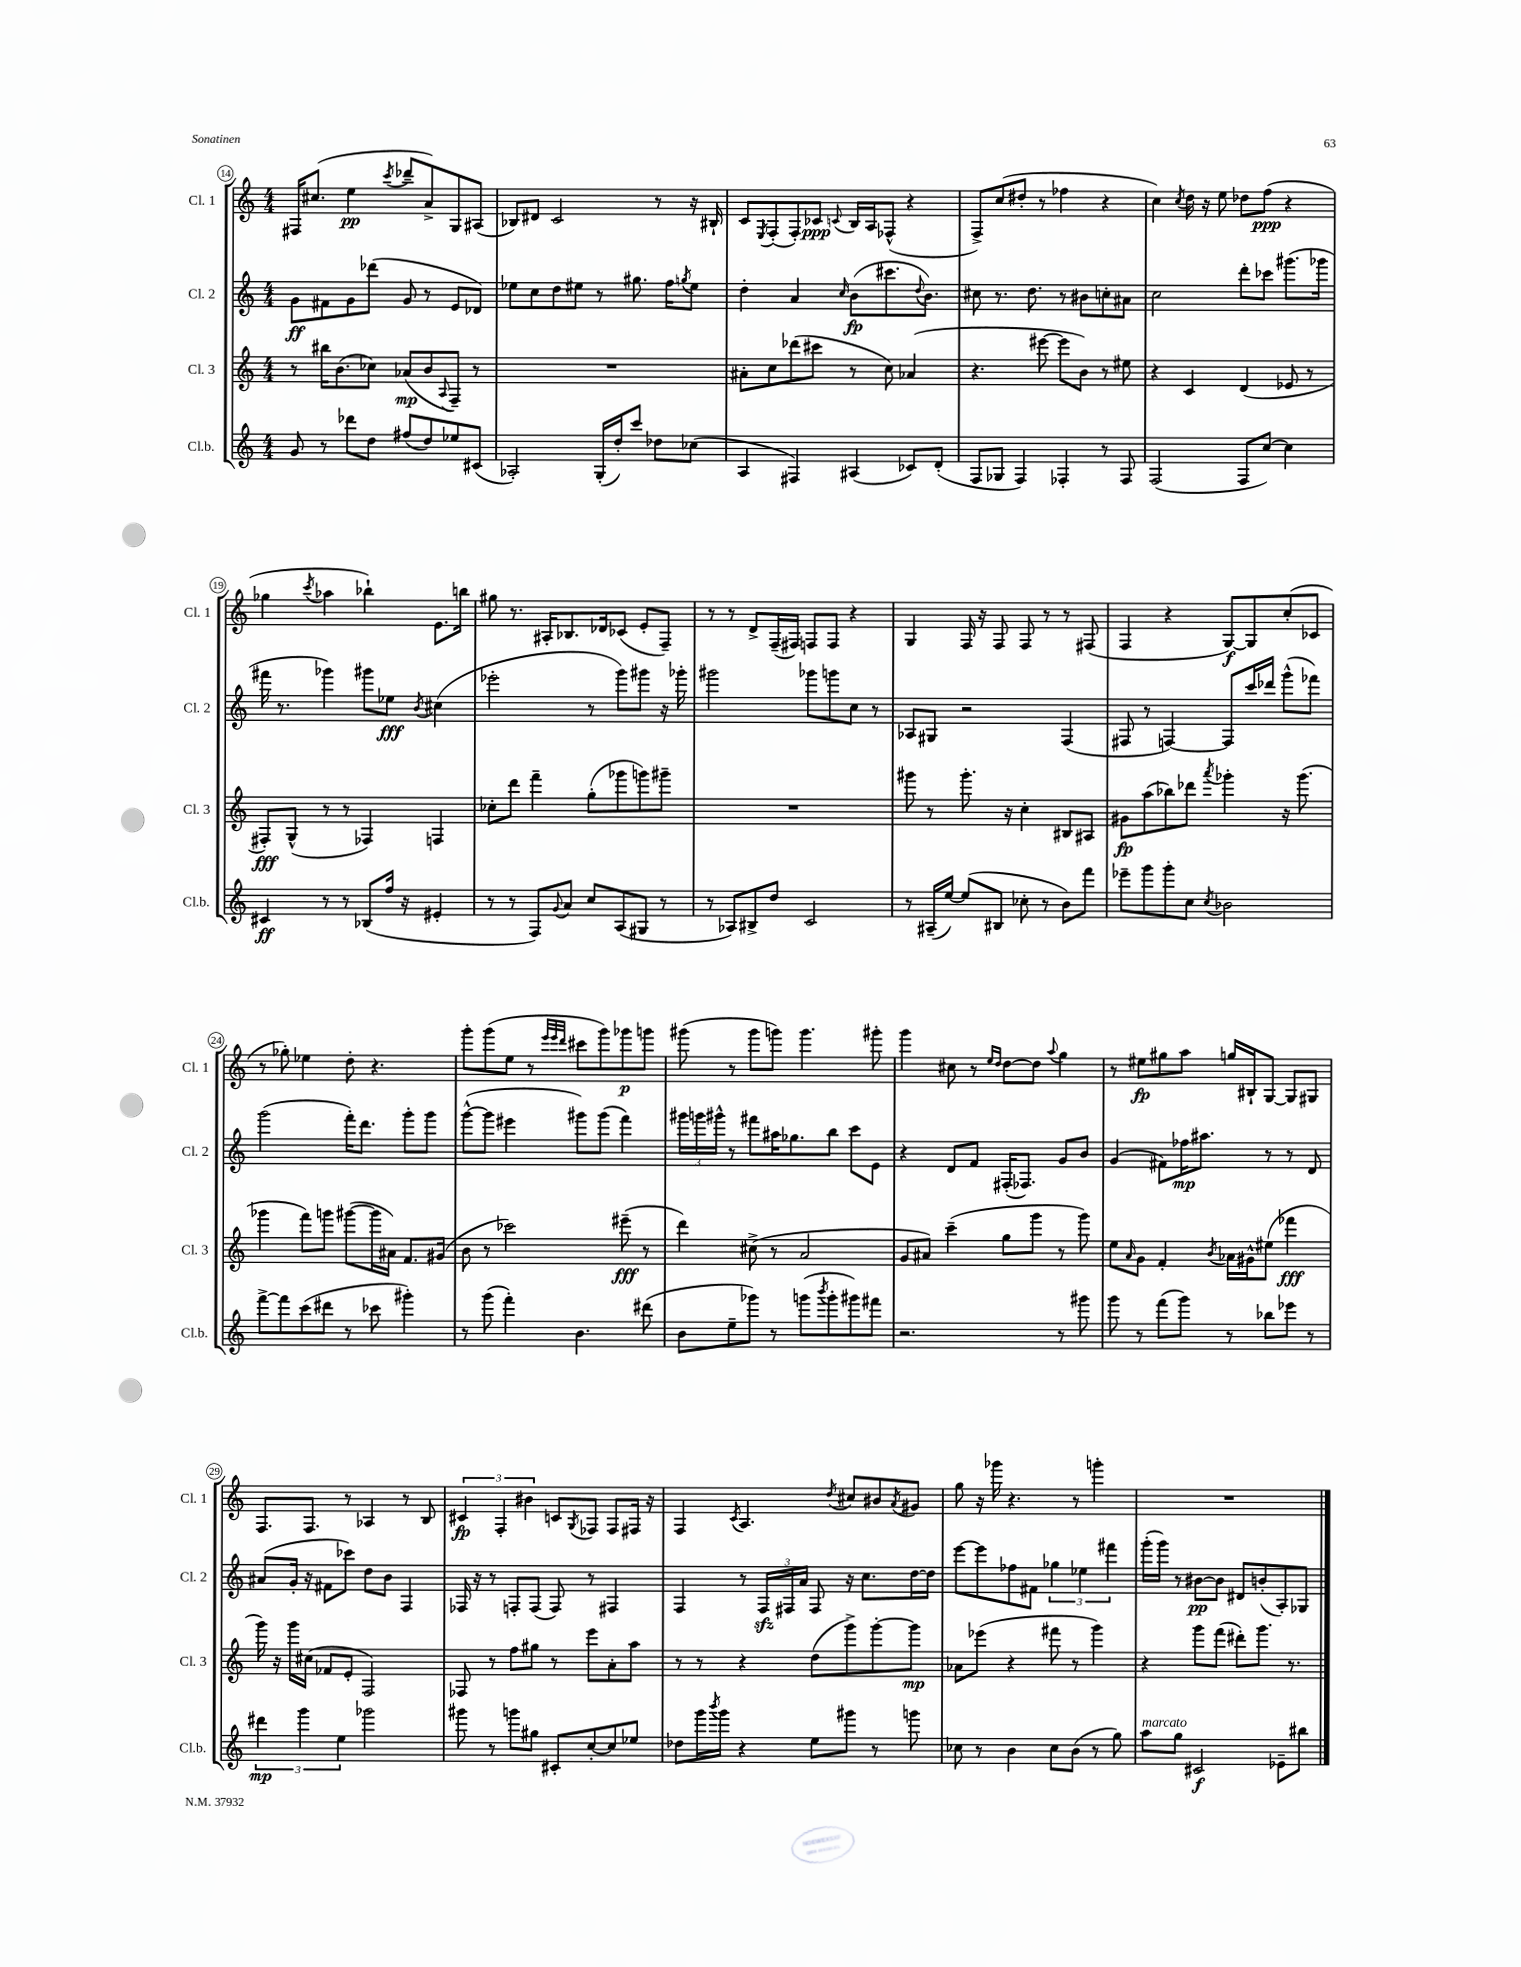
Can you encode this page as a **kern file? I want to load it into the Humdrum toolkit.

**kern	**kern	**kern	**kern
*staff4	*staff3	*staff2	*staff1
*clefG2	*clefG2	*clefG2	*clefG2
*k[]	*k[]	*k[]	*k[]
*M4/4	*M4/4	*M4/4	*M4/4
8g/	8r	8g\L	16F#/LK
.	.	.	(8.cc#/J
8r	16bb#\LK	8f#\	.
.	(8.b\	.	.
8ddd-\L	.	8g\	4ee\
8dd\J	8cc-\J)	(8ddd-\J	.
.	.	.	8qccc/
(8ff#/L	(8a-/L	8g/	8ddd-~/L
8dd/)	8b/	8r	8a^/)
.	8qqA/	.	.
8ee-/	8F~/J)	8e/L	8G/
(8c#/J	8r	8d-/J)	(8A#/J
=	=	=	=
2A-'/)	1r	8ee-\L	8B-/L)
.	.	8cc\	8d#/J
.	.	8dd\	2c/
.	.	8ee#\J	.
(16G'/LL	.	8r	.
16dd'/J)	.	.	.
8ccc/J	.	8.gg#\	.
8dd-\L	.	.	8r
.	.	16ff\LK	.
.	.	8qgg/	.
(8cc-\J	.	8ee#\J	16r
.	.	.	16B#`/
=	=	=	=
4A/	8a#'\L	4dd'\	8c/L
.	.	.	8qE/
.	8cc\	.	(8F'/
4F#/)	(8ddd-\	4a/	8F'/)
.	8ccc#\J	.	8c-/J
.	.	16qqcc/	8qqc/
(4A#/	8r	(8b\L	16B/LL
.	.	.	16A/J
.	8cc\)	8.ccc#\	(8F-^^/J
8c-/L)	(4a-/	.	4r
.	.	8qqdd/	.
.	.	8.b\J)	.
(8d'/J	.	.	.
=	=	=	=
8F/L	4.r	8cc#\	8F^/L)
8G-/J	.	8.r	(8cc/
4F/)	.	.	8dd#'/J
.	.	8.dd\	.
.	[8eee#\	.	8r
4F-'/	8eee#\]L	8r	4ff-\
.	8b\J)	8b#\L	.
8r	8r	8cc'\	4r
8F-/	8ee#\	8a#\J	.
=	=	=	=
(2F/	4r	2cc\	4cc\)
.	.	.	8qcc/
.	4c/	.	16dd\
.	.	.	16r
.	.	.	8ee\
8F/L	(4d/	8ddd'\L	8dd-\L
[8cc/J)	.	8ccc-\J	(8ff\J
4cc\]	8e-/	(8.ggg#\L	4r
.	8r	.	.
.	.	16ggg-\Jk	.
=	=	=	=
4c#/	8F#'/L)	16fff#\	4gg-\
.	.	8.r	.
.	(8G^^/J	.	.
.	.	.	8qccc/
8r	8r	4ggg-\)	4aa-\
8r	8r	.	.
(8B-/L	4F-/)	8ggg#\L	4bb-`\)
16ff/Jk	.	8ee-\J	.
16r	.	.	.
.	.	8qb/	.
4e#'/	4F/	(4cc#\	8.e\L
.	.	.	16bb\Jk
=	=	=	=
8r	8cc-'\L	2eee-'\	8gg#\
8r	8ddd\J	.	8.r
8F/L)	4fff~\	.	.
.	.	.	16A#'/LK
8qqg/	.	.	.
8a/J	.	.	8.B-/
8cc/L	(8gg'\L	8r	.
.	.	.	16d-/k
(8A/	8ggg-\	8ggg\L)	(8c-/J
8G#/J	8ggg\)	8ggg#\J	8e'/L
8r	8ggg#~\J	16r	8F~/J)
.	.	16ggg-'\	.
=	=	=	=
8r	1r	2ggg#\	8r
8A-/L)	.	.	8r
8B#^/	.	.	8d^/L
8dd/J	.	.	(16F~/L
.	.	.	16F#/JJ)
2c/	.	8ggg-\L	8F/L
.	.	8ggg\	8F/J
.	.	8cc\J	4r
.	.	8r	.
=	=	=	=
8r	8ggg#\	8A-/L	4G/
(16A#~/LL	8r	8G#/J	.
[16ee/JJ)	.	.	.
(8ee/]L	8.ggg#'\	2r	16F/
.	.	.	16r
8B#/J	.	.	8F/
.	16r	.	.
8cc-'\	4cc'\	.	8F/
8r	.	.	8r
8b\L)	8B#/L	(4F/	8r
8fff\J	8A#/J	.	(8F#/
=	=	=	=
8eee-~\L	8g#\L	8F#/	4F/
8ggg\	(8aa\	8r	.
8ggg'\	8bb-\)	[4F/)	4r
8cc\J	8ddd-\J	.	.
8qcc/	8qaaa/	.	.
2b-\	4ggg-'\	8F/]L	[8G/L)
.	.	16ccc/L	8G/]
.	.	16ddd-/JJ	.
.	16r	(8ggg^^\L	(8cc'/
.	(8.ggg-\	.	.
.	.	8fff-\J)	8c-/J
=	=	=	=
[8fff^\L	4ggg-\	(2ggg\	8r
8fff\]	.	.	8gg-'\)
(8ccc\	8fff\L)	.	4ee-\
8ddd#\J	8ggg\J	.	.
8r	([8ggg#\L	16fff'\LK)	8dd'\
.	.	8.ddd\J	.
8ccc-\	16ggg#\]L	.	4.r
.	16a#\JJ)	.	.
4ggg#'\)	8.f/L	8ggg'\L	.
.	.	8ggg\J	.
.	(16g#/Jk	.	.
=	=	=	=
8r	8b\	([8ggg^^\L	8ggg'\L
(8ggg\	8r	8ggg\]J	(8ggg\
4fff'\)	2ccc-\)	4eee#\	8ee\J
.	.	.	8r
.	.	.	32qqeee/LLL
.	.	.	32qqeee/
.	.	.	32qqddd/JJJ
4.b\	.	8ggg#\L)	8ccc#\L
.	.	(8ggg#\J	8ggg\)
.	(8eee#~\	4fff\)	8ggg-\
(8ddd#\	8r	.	8ggg\J
=	=	=	=
8b\L	4ddd\)	24ggg#\LL	(8ggg#\
.	.	24ggg\	.
.	.	24ggg#^^\JJ	.
8ee~\	.	8r	8r
8ggg-\J)	(8cc#^\	8fff#\L	8ggg#\L
8r	8r	16aa#\K	8ggg\J)
.	.	8.gg-\	.
(8ggg\L	2a/	.	4.ggg\
8qbbb/	.	.	.
8ggg'\	.	8bb\J	.
8ggg#\)	.	8ccc\L	.
8fff#\J	.	8e\J	8ggg#'\
=	=	=	=
2.r	8g/L	4r	4ggg\
.	8a#/J)	.	.
.	(4ccc~\	8d/L	8cc#\
.	.	8f/J	8r
.	.	.	16qqee/LL
.	.	.	16qqdd/JJ
.	8gg\L	(16F#'/LK	[8dd\L
.	.	8.F-/J)	.
.	8ggg\J	.	8dd\]J
.	.	.	8qqaa/
8r	8r	8g/L	4gg\
8ggg#\	8ggg\)	8b/J	.
=	=	=	=
8ggg\	8ee\L	(4g/	8r
.	16qqa/	.	.
8r	8g\J	.	8ee#\L
(8fff\L	4f'/	8f#\L)	8gg#\
8ggg\J)	.	16ff-\K	8aa\J
.	.	8.aa#\J	.
.	8qb/	.	.
8r	16a-\LL	.	16gg/LL
.	16g#^^\J	.	16B#`/J
8bb-\L	(8ee#\J	8r	[8G/J
8eee-\J	4fff-\	8r	8G/]L
8r	.	8d/	8G#/J
=	=	=	=
6ddd#\	16ggg\)	(8a#/L	8.F/L
.	16r	.	.
.	16ggg\LL	16g'/Jk	.
6ggg\	.	.	.
.	(16cc#\JJ	16r	8.F/J
.	8f-/L	8f#\L	.
6ee\	.	.	.
.	8e'/J	8ccc-\J)	8r
2ggg-\	2F/)	8dd\L	4A-/
.	.	8b\J	.
.	.	4F/	8r
.	.	.	8B/
=	=	=	=
8ggg#\	8F-/	16F-/	6c#/
.	.	16r	.
8r	8r	8r	.
.	.	.	6F'/
8ggg\L	8ff\L	8F'/L	.
.	.	.	6b#\
8gg#\J	8gg#\J	(8F/J	.
8c#'/L	8r	8F/)	8c/L
.	.	.	8qG/
[8cc'/	8eee\L	8r	8F-/J
8cc/]	8a'\	4F#/	8F-/L
8ee-/J	8aa\J	.	16F#/Jk
.	.	.	16r
=	=	=	=
8dd-\L	8r	4F/	4F/
16ggg\L	8r	.	.
8qbbb/	.	.	.
16ggg\JJ	.	.	.
.	.	.	8qc/
4r	4r	8r	4.A/
.	.	24F/LL	.
.	.	24F#/	.
.	.	24a/JJ	.
8ee\L	(8dd\L	8F#/	.
.	.	.	8qdd/
8ggg#\J	8ggg^\)	16r	8cc#/L
.	.	8.cc\L	.
8r	[8ggg'\	.	8b#/
.	.	.	8qa/
8ggg\	8ggg\]J	[16dd\L	8g#/J
.	.	16dd\]JJ	.
=	=	=	=
8cc-\	8a-\L	[8eee\L	8gg\
8r	(8eee-\J	8eee\]	16r
.	.	.	16ggg-\
4b\	4r	8ff-\	4.r
.	.	8f#\J	.
8cc-\L	8fff#\	6gg-\	.
(8b\J	8r	.	8r
.	.	6ee-\	.
8r	4ggg\)	.	4ggg'\
.	.	6fff#\	.
8gg\)	.	.	.
=	=	=	=
8aa\L	4r	(16ggg'\LL	1r
.	.	16ggg\JJ)	.
8gg\J	.	8r	.
2c#/	8ggg\L	[8b#\L	.
.	(8fff\J	8b#\]J	.
.	8ddd#'\L)	8d#/L	.
.	8.ggg\J	(8b'/	.
8e-~\L	.	8A'/)	.
.	8.r	.	.
8bb#\J	.	8G-/J	.
==	==	==	==
*-	*-	*-	*-
